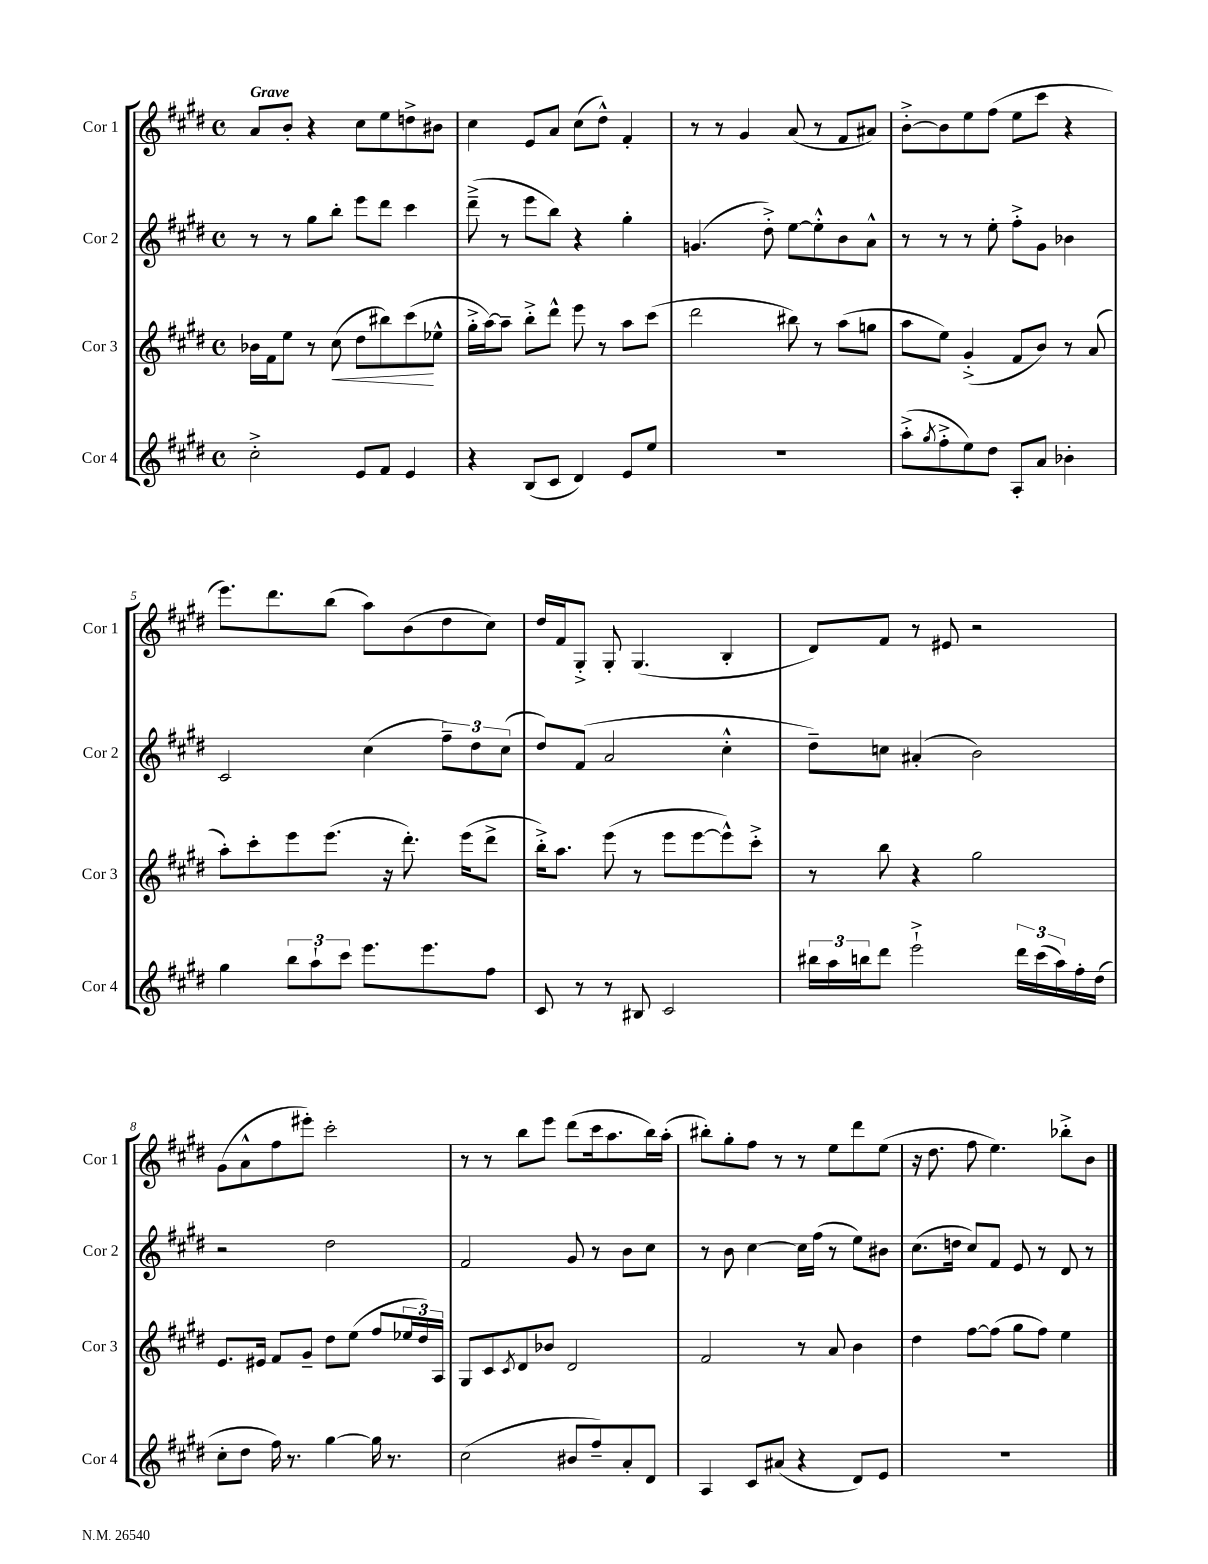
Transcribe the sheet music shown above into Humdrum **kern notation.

**kern	**kern	**dynam	**kern	**kern
*part4	*part3	*part3	*part2	*part1
*staff4	*staff3	*staff3	*staff2	*staff1
*I"Cor 4	*I"Cor 3	*	*I"Cor 2	*I"Cor 1
*I'Cor 4	*I'Cor 3	*	*I'Cor 2	*I'Cor 1
*clefG2	*clefG2	*	*clefG2	*clefG2
*k[f#c#g#d#]	*k[f#c#g#d#]	*	*k[f#c#g#d#]	*k[f#c#g#d#]
*M4/4	*M4/4	*	*M4/4	*M4/4
*met(c)	*met(c)	*	*met(c)	*met(c)
=1	=1	=1	=1	=1
!	!	!	!	!LO:TX:a:B:t=Grave
2cc#'^\	16b-X\LL	.	8r	8a/L
.	16f#\J	.	.	.
.	8ee\J	.	8r	8b'/J
.	8r	.	8gg#\L	4r
!	!	!LO:HP:b	!	!
.	(8cc#\	<	8bb'\J	.
8e/L	8dd#\L	.	8eee\L	8cc#\L
8f#/J	8bb#X\)	.	8ddd#\J	8ee\
4e/	(8ccc#\	.	4ccc#\	8ddn^\
.	8ee-X^^\J	[	.	8b#X\J
=2	=2	=2	=2	=2
4r	16gg#'^\LL	.	(8ddd#~^\	4cc#\
.	[16aa\J)	.	.	.
.	8aa~\J]	.	8r	.
(8B/L	8bb'^\L	.	8eee\L	8e/L
8c#/J	8ddd#^^\J	.	8bb\J)	8a/J
4d#/)	8eee\	.	4r	(8cc#\L
.	8r	.	.	8dd#^^\J)
8e/L	8aa\L	.	4gg#'\	4f#'/
8ee/J	(8ccc#\J	.	.	.
=3	=3	=3	=3	=3
1r	2ddd#\	.	(4.gn/	8r
.	.	.	.	8r
.	.	.	.	4g#/
.	.	.	8dd#'^\)	.
.	8bb#X\)	.	[8ee\L	(8a/
.	8r	.	8ee'^^\]	8r
.	(8aa\L	.	8b\	8f#/L
.	8ggn\J	.	8a^^\J	8a#X/J)
=4	=4	=4	=4	=4
(8aa'^\L	8aa\L	.	8r	[8b'^\L
8qgg#/	.	.	.	.
8ff#'^\	8ee\J)	.	8r	8b\]
8ee\)	(4g#'^/	.	8r	8ee\
8dd#\J	.	.	8ee'\	(8ff#\J
8A'/L	8f#/L	.	8ff#'^\L	8ee\L
8a/J	8b/J)	.	8g#\J	8ccc#\J
4b-X'\	8r	.	4b-X\	4r
.	(8a/	.	.	.
!!LO:LB:g=z
=5	=5	=5	=5	=5
4gg#\	8aa'\L)	.	2c#/	8.eee\L)
.	8ccc#'\	.	.	.
.	.	.	.	8.ddd#\
12bb\L	8eee\	.	.	.
12aa`\	.	.	.	.
.	(8.eee\J	.	.	(8bb\J
12ccc#\J	.	.	.	.
8.eee\L	.	.	(4cc#\	8aa\L)
.	16r	.	.	.
.	8.ddd#'\)	.	.	(8b\
8.eee\	.	.	.	.
.	.	.	12ff#~\L)	8dd#\
.	(16eee\KL	.	.	.
.	.	.	12dd#\	.
8ff#\J	8ddd#^\J	.	.	8cc#\J)
.	.	.	(12cc#\J	.
=6	=6	=6	=6	=6
8c#/	16bb'^\KL)	.	8dd#/L)	16dd#/LL
.	8.aa\J	.	.	16f#/J
8r	.	.	(8f#/J	8G#'^/J
8r	(8eee\	.	2a/	8G#'/
8B#X/	8r	.	.	(4.G#/
2c#/	8eee\L	.	.	.
.	[8eee\	.	.	.
.	8eee^^\])	.	4cc#'^^\	4B'/
.	8ccc#'^\J	.	.	.
=7	=7	=7	=7	=7
24bb#X\LL	8r	.	8dd#~\L)	8d#/L)
24aa\	.	.	.	.
24bbn\J	.	.	.	.
8ddd#\J	8bb\	.	8ccn\J	8f#/J
2eee`^\	4r	.	(4a#X'/	8r
.	.	.	.	8e#X/
.	2gg#\	.	2b\)	2r
24ddd#\LL	.	.	.	.
(24ccc#\	.	.	.	.
24aa\)	.	.	.	.
16ff#'\	.	.	.	.
(16dd#\JJ	.	.	.	.
!!LO:LB:g=z
=8	=8	=8	=8	=8
8cc#'\L	8.e/L	.	2r	(8g#\L
8dd#\J	.	.	.	8a^^\
.	16e#X/Jk	.	.	.
16ff#\)	8f#/L	.	.	8ff#\
8.r	.	.	.	.
.	8g#~/J	.	.	8eee#X'\J)
[4gg#\	8dd#\L	.	2dd#\	2ccc#'\
.	(8ee\J	.	.	.
16gg#\]	8ff#/L	.	.	.
8.r	.	.	.	.
.	24ee-X/L	.	.	.
.	24dd#/)	.	.	.
.	24A/JJ	.	.	.
=9	=9	=9	=9	=9
(2cc#\	8G#/L	.	2f#/	8r
.	8c#/	.	.	8r
.	8qc#/	.	.	.
.	8d#/	.	.	8bb\L
.	8b-X/J	.	.	8eee\J
8b#X/L	2d#/	.	8g#/	(8ddd#\L
8ff#~/)	.	.	8r	16ccc#\k
.	.	.	.	8.aa\
8a'/	.	.	8b\L	.
8d#/J	.	.	8cc#\J	16bb\L)
.	.	.	.	(16aa'\JJ
=10	=10	=10	=10	=10
4A/	2f#/	.	8r	8bb#X'\L)
.	.	.	8b\	8gg#'\
8c#/L	.	.	[4cc#\	8ff#\J
(8a#X/J	.	.	.	8r
4r	8r	.	16cc#\LL]	8r
.	.	.	(16ff#\JJ	.
.	8a/	.	8r	8ee\L
8d#/L)	4b\	.	8ee\L)	8ddd#\
8e/J	.	.	8b#X\J	(8ee\J
=11	=11	=11	=11	=11
1r	4dd#\	.	(8.cc#\L	16r
.	.	.	.	8.dd#\
.	.	.	16ddn\Jk	.
.	[8ff#\L	.	8cc#/L)	8ff#\
.	(8ff#\J]	.	8f#/J	4.ee\)
.	8gg#\L	.	8e/	.
.	8ff#\J)	.	8r	.
.	4ee\	.	8d#/	8bb-X'^\L
.	.	.	8r	8b\J
==	==	==	==	==
*-	*-	*-	*-	*-
